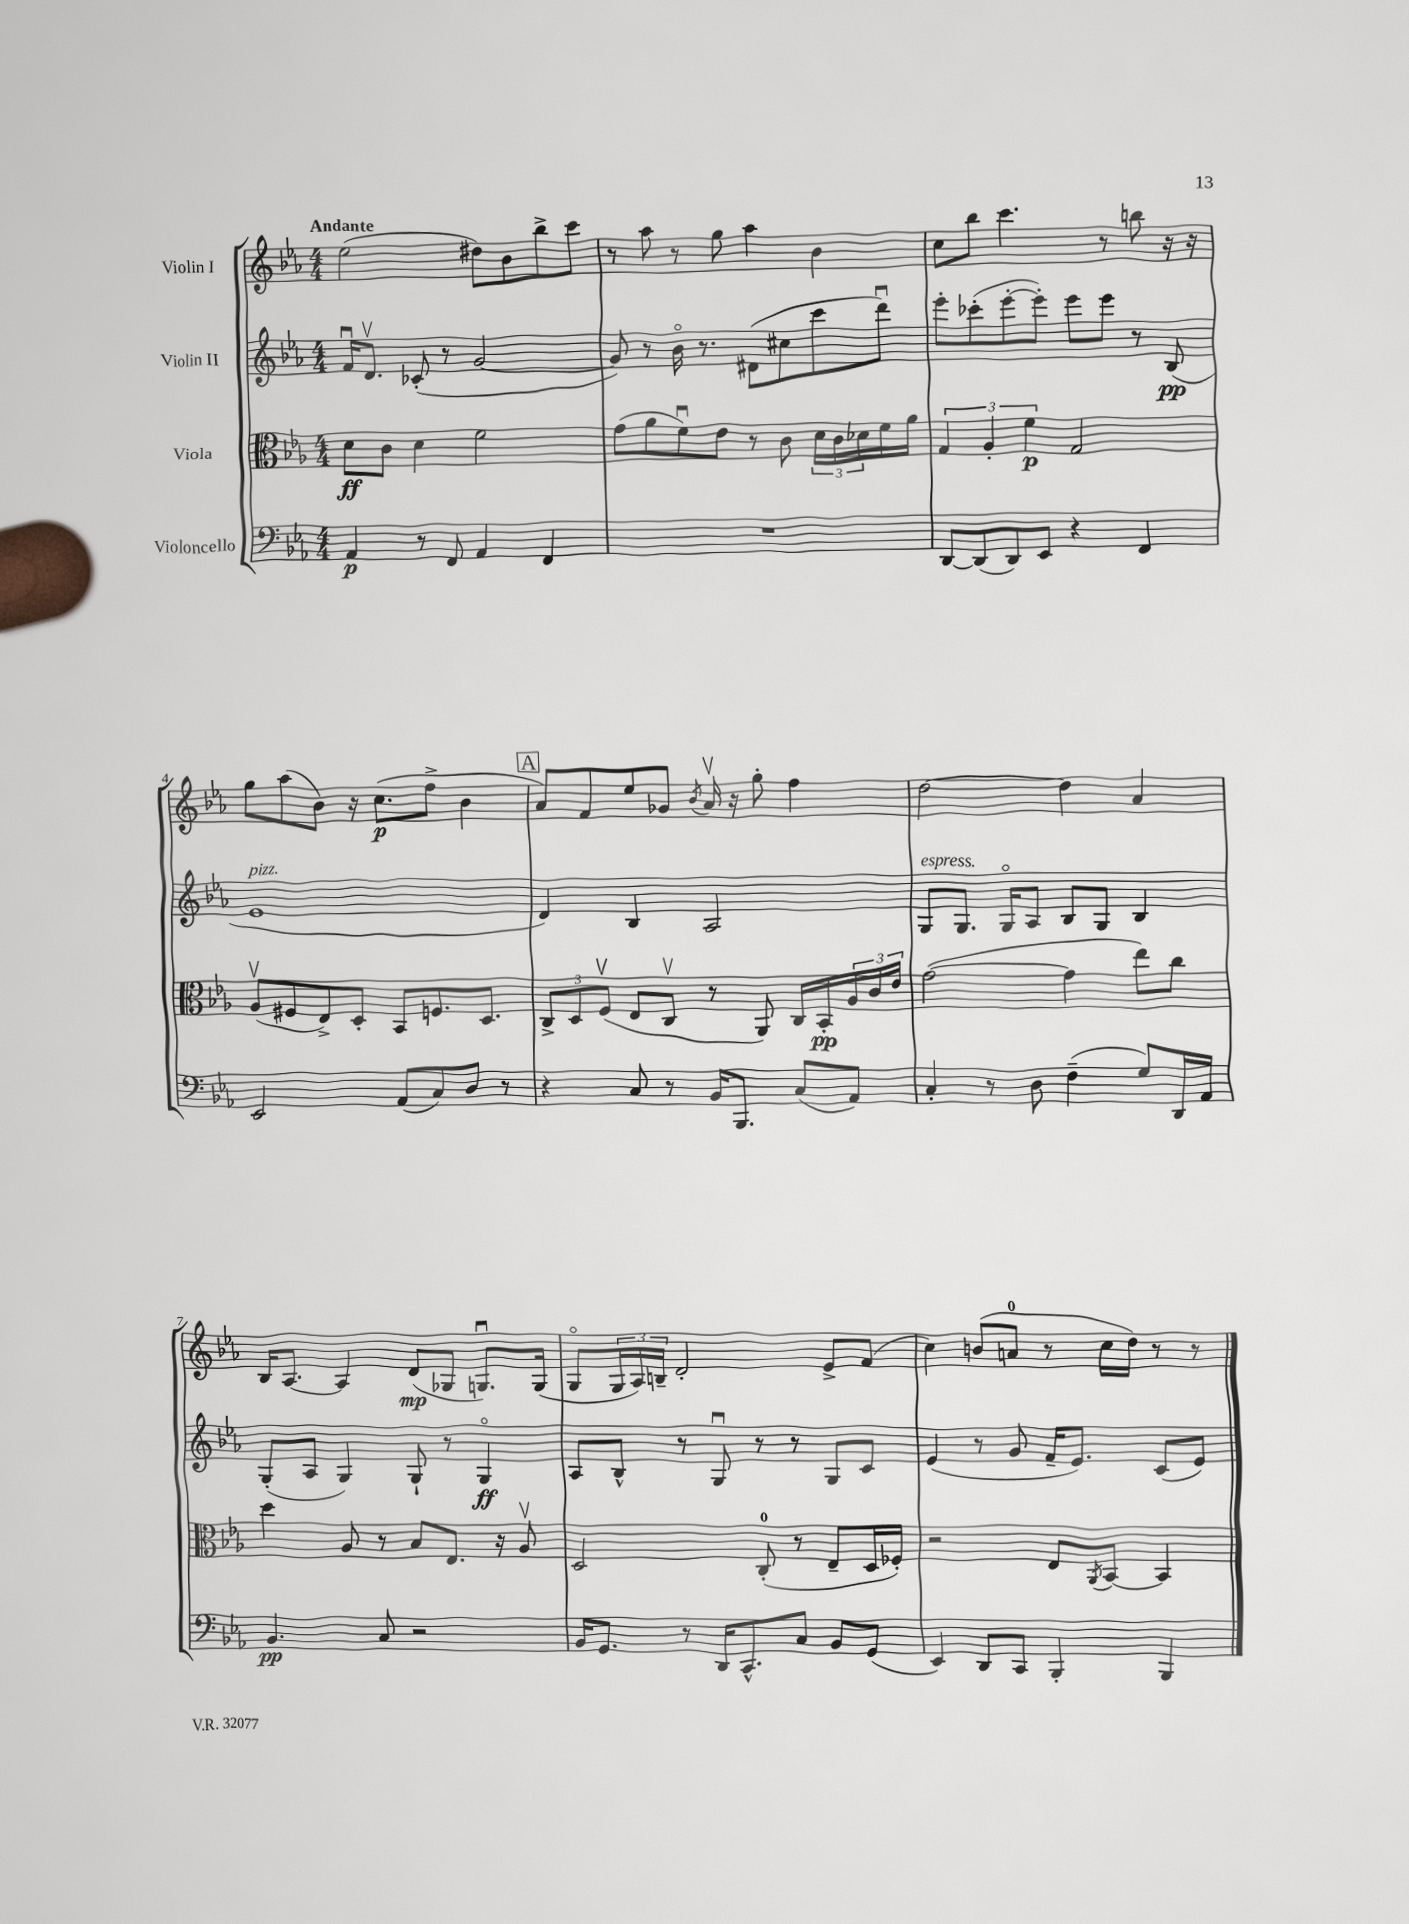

**kern	**kern	**kern	**kern
*staff4	*staff3	*staff2	*staff1
*clefF4	*clefC3	*clefG2	*clefG2
*k[b-e-a-]	*k[b-e-a-]	*k[b-e-a-]	*k[b-e-a-]
*M4/4	*M4/4	*M4/4	*M4/4
4AA-	8d	16fu	(2ee-
.	.	8.dv	.
.	8c	.	.
8r	4d	(8c-'	.
8FF	.	8r	.
4AA-	2f	[2g	8dd#)
.	.	.	8b-
4FF	.	.	8bb-^
.	.	.	8ccc
=	=	=	=
1r	(8g	8g])	8r
.	8a-	8r	8aa-
.	8fu)	16b-o	8r
.	.	8.r	.
.	8e-	.	8gg
.	8r	(8d#	4aa-
.	8c	8cc#	.
.	24d	8ccc	4b-
.	24c	.	.
.	24d-	.	.
.	16f	8dddu)	.
.	16a-	.	.
=	=	=	=
[8DD	6G	8eee-'	8cc
(8DD]	.	(8ccc-'	8bb-
.	6A-'	.	.
8DD)	.	[8eee-'	4.ccc
.	6f	.	.
8EE-	.	8eee-'])	.
4r	2G	8eee-	.
.	.	8eee-	8r
4FF	.	8r	8bb
.	.	(8B-	16r
.	.	.	16r
=	=	=	=
2EE-	(8A-v	1e-	8gg
.	8F#	.	(8aa-
.	8E-^)	.	8b-)
.	8D'	.	16r
.	.	.	(8.cc
(8AA-	8BB-	.	.
8C)	8.F	.	8ff^
8D	.	.	4b-
.	8.D	.	.
8r	.	.	.
=	=	=	=
4r	12C^	4d)	8a-)
.	12D	.	.
.	.	.	8f
.	(12Fv	.	.
8C	8E-	4B-	8ee-
8r	8Cv	.	8g-
.	.	.	8qb-
16BB-	8r	2A-	16a-v
8.BBB-	.	.	16r
.	8AA-)	.	8gg'
(8C	16C	.	4ff
.	16BB-'	.	.
8AA-)	24A-	.	.
.	24c	.	.
.	24e-	.	.
=	=	=	=
4C'	([2g	8G	[2dd
.	.	8.G	.
8r	.	.	.
.	.	16Go	.
8D	.	8A-	.
(4F~	4g]	8B-	4dd]
.	.	8G	.
8G)	8ee-)	4B-	4a-
16DD	8cc	.	.
16AA-	.	.	.
=	=	=	=
4.BB-	4dd	(8G'	16B-
.	.	.	[8.A-
.	.	8A-	.
.	8A-	4G)	4A-]
8C	8r	.	.
2r	8B-	8G`	(8d
.	8.E-	8r	8G-
.	.	4Go	8.Gu)
.	16r	.	.
.	8A-v	.	.
.	.	.	(16G
=	=	=	=
16BB-	2D	8A-	8Go
8.GG	.	.	.
.	.	8B-^^	24G
.	.	.	24A-)
.	.	.	24B~
8r	.	8r	2d'
16DD	.	8Gu	.
8.CC^^	.	.	.
.	(8C'	8r	.
8C	8r	8r	.
8BB-	8E-~	8G	8e-^
(8GG	16D	8c	(8f
.	16F-')	.	.
=	=	=	=
4EE-)	2r	(4e-	4cc)
8DD	.	8r	(8b
8CC	.	8g	8a
4BBB-'	8E-	16f~	8r
.	.	8.e-)	.
.	8qAA-	.	.
.	[8BB-	.	16cc
.	.	.	16dd)
4BBB-	4BB-]	(8c	8r
.	.	8e-)	8r
==	==	==	==
*-	*-	*-	*-
